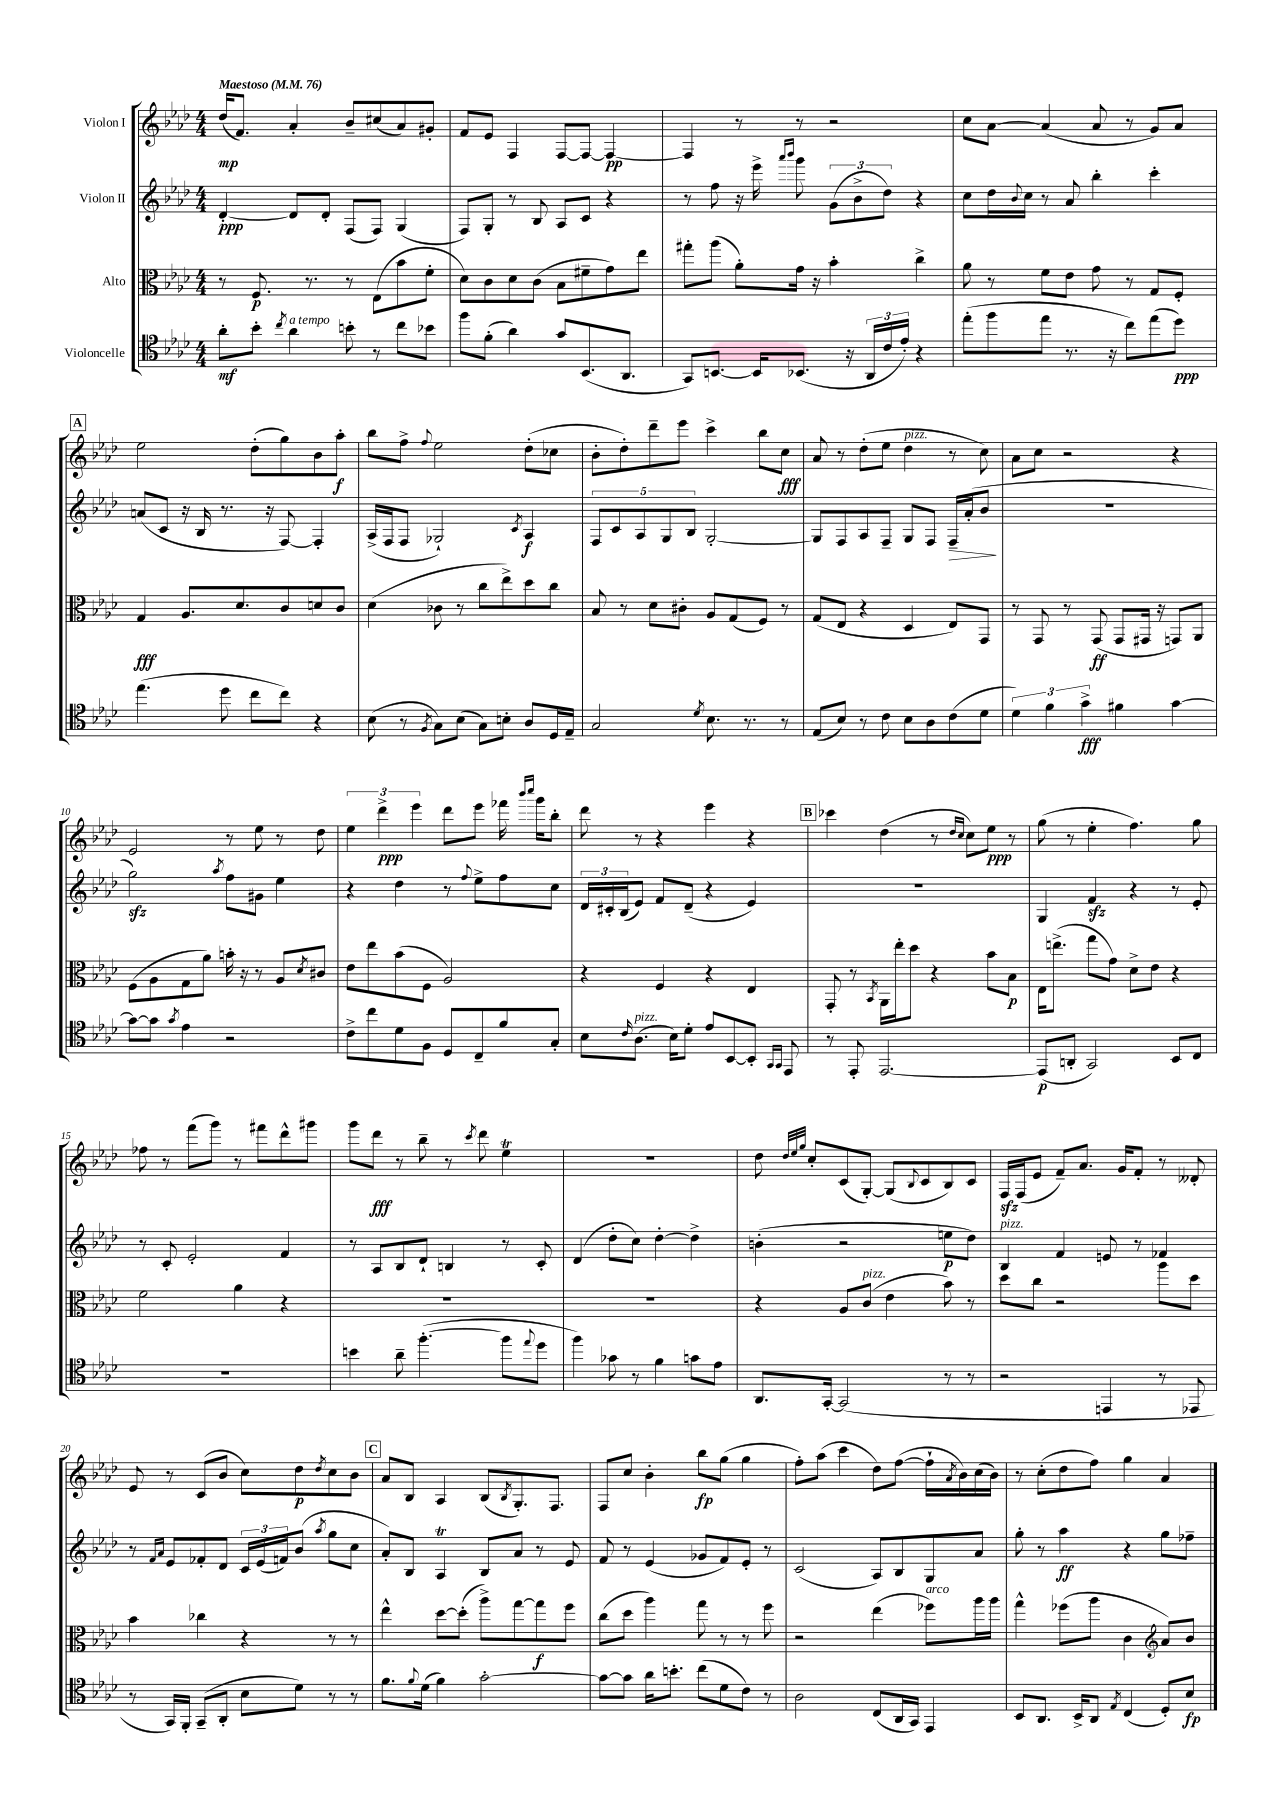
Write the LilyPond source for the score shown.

<<
\new StaffGroup <<
\new Staff = "s0" \with { instrumentName = "Violon I" } {
    \clef treble \key aes \major \numericTimeSignature \time 4/4 \tempo "Maestoso" 4 = 76
    des''16\mp( f'8.) aes'4-. bes'8-- cis''8( aes'8) gis'8-. |
    f'8 ees'8 f4 f8~ f8~ f4~\pp |
    f4 r8 r8 r2 |
    c''8 aes'8~ aes'4( aes'8 r8 g'8) aes'8 |
    \mark \markup { \box "A" } ees''2 des''8-.( g''8) bes'8 aes''8-.\f |
    bes''8 f''8-> \appoggiatura { f''8 } ees''2 des''8-.( ces''8 |
    bes'8-. des''8-.) des'''8-- ees'''8 c'''4-> bes''8 c''8\fff |
    aes'8 r8 des''8-.( ees''8 des''4^\markup { \italic "pizz." } r8 c''8) |
    aes'8 c''8 r2 r4 |
    ees'2 r8 ees''8 r8 des''8 |
    \tuplet 3/2 { ees''4 des'''4->\ppp ees'''4 } des'''8 ees'''8 fes'''16 \grace { bes'''16 c''''16 } g'''16 bes''8-. |
    des'''8 r8 r4 ees'''4 r4 |
    \mark \markup { \box "B" } ces'''4 des''4( r8 \grace { des''16 c''16 } c''8) ees''8\ppp r8 |
    g''8( r8 ees''4-. f''4.) g''8 |
    fes''8 r8 f'''8( g'''8) r8 fis'''8 des'''8-^ gis'''8 |
    g'''8 des'''8\fff r8 bes''8-- r8 \acciaccatura { c'''8 } des'''8 ees''4\trill |
    R1 |
    des''8 \grace { des''32 ees''32 g''32 } c''8-. c'8( g8~-.) g8( \appoggiatura { bes8 } c'8 bes8) c'8 |
    f16\sfz f16( ees'8 f'8--) aes'8. g'16 f'8-. r8 deses'8-. |
    ees'8 r8 c'8( bes'8 c''8) des''8\p \acciaccatura { des''8 } c''8 bes'8 |
    \mark \markup { \box "C" } aes'8 bes8 aes4 bes8( \acciaccatura { bes8 } g8.-.) f8. |
    f8 c''8 bes'4-. bes''8\fp g''8( g''4 |
    f''8-.) aes''8( c'''4 des''8) f''8~( f''16-! \acciaccatura { aes'8 } bes'16) c''16( bes'16) |
    r8 c''8-.( des''8 f''8) g''4 aes'4 \bar "|." |
}
\new Staff = "s1" \with { instrumentName = "Violon II" } {
    \clef treble \key aes \major \numericTimeSignature \time 4/4
    des'4~-.\ppp des'8 des'8-. f8( f8) g4( |
    f8) g8-. r8 bes8 aes8 c'8 r4 |
    r8 f''8 r16 ees'''16-> \grace { aes'''16 bes'''16 } g'''8 \tuplet 3/2 { g'8( bes'8-> des''8) } r4 |
    c''8 des''16 \appoggiatura { bes'8 } c''16 r8 aes'8 bes''4-. c'''4-. |
    \mark \markup { \box "A" } a'8( c'8 r16 bes16 r8. r16 f8~) f4-. |
    aes16->( f16 f8 ges2-!) \acciaccatura { c'8 } aes4\f |
    \tuplet 5/4 { f8 c'8 aes8 g8 bes8 } g2~-. |
    g8 f8 aes8 f8-- g8 f8 f16--\> aes'16-.( bes'8\! |
    R1 |
    g''2\sfz) \acciaccatura { aes''8 } f''8 gis'8 ees''4 |
    r4 des''4 r8 \appoggiatura { f''8 } ees''8-> f''8 c''8 |
    \tuplet 3/2 { des'16 cis'16-. bes16( } ees'8) f'8 des'8--( r4 ees'4) |
    \mark \markup { \box "B" } R1 |
    g4 f'4\sfz r4 r8 ees'8-. |
    r8 c'8-. ees'2-. f'4 |
    r8 aes8 bes8 des'8-! b4 r8 c'8-. |
    des'4( des''8-. c''8) des''4~-. des''4-> |
    b'4-.( r2 e''8\p des''8) |
    bes4^\markup { \italic "pizz." } f'4 e'8 r8 fes'4 |
    r8 \grace { f'16 aes'16 } ees'8 fes'8-. des'8 \tuplet 3/2 { c'16 ees'16( f'16) } bes'8( \acciaccatura { aes''8 } g''8 c''8 |
    \mark \markup { \box "C" } aes'8-.) bes8 aes4\trill bes8 aes'8 r8 ees'8 |
    f'8 r8 ees'4( ges'8 f'8) ees'8-. r8 |
    c'2( aes8) bes8 g8 aes'8 |
    g''8-. r8 aes''4\ff r4 g''8 fes''8-- \bar "|." |
}
\new Staff = "s2" \with { instrumentName = "Alto" } {
    \clef alto \key aes \major \numericTimeSignature \time 4/4
    r8 f8.\p r8. r8 ees8( bes'8 f'8-. |
    des'8) c'8 des'8 c'8( bes8 fis'8-- g'8) ees''8 |
    gis''8-. aes''8( aes'8-.) g'16 r16 bes'4-. c''4-> |
    aes'8 r8 f'8 ees'8 g'8 r8 g8 f8-. |
    \mark \markup { \box "A" } g4\fff aes8. des'8. c'8 d'8 c'8 |
    des'4( ces'8 r8 c''8 ees''8->) des''8 c''8 |
    bes8 r8 des'8 cis'8-. aes8 g8( f8) r8 |
    g8( ees8 r4 des4 ees8) g,8 |
    r8 g,8 r8 g,8\ff( g,8 gis,16 r16 g,8) aes,8 |
    f8( aes8 g8 aes'8) b'16-. r16 r8 aes8 \acciaccatura { des'8 } cis'8 |
    ees'8 ees''8 bes'8( f8 aes2) |
    r4 f4 r4 ees4 |
    \mark \markup { \box "B" } g,8-. r8 \acciaccatura { bes,8 } aes,16 ees''16-. des''8 r4 bes'8 bes8\p |
    ees16 e''8.->( g''8 g'8) des'8-> ees'8 r4 |
    f'2 aes'4 r4 |
    R1 |
    R1 |
    r4 aes8 c'8^\markup { \italic "pizz." }( ees'4 bes'8) r8 |
    des''8 c''8 r2 aes''8 des''8 |
    bes'4 ces''4 r4 r8 r8 |
    \mark \markup { \box "C" } ees''4-^ des''8~ des''8-.( aes''8->) g''8~ g''8\f f''8 |
    c''8( des''8 aes''4) g''8 r8 r8 f''8 |
    r2 ees''4( fes''8^\markup { \italic "arco" }) aes''16 aes''16 |
    g''4-^ fes''8( aes''8 c'4 \clef treble aes'8) bes'8 \bar "|." |
}
\new Staff = "s3" \with { instrumentName = "Violoncelle" } {
    \clef tenor \key aes \major \numericTimeSignature \time 4/4
    aes'8-.\mf bes'8-. \acciaccatura { c''8 } aes'4^\markup { \italic "a tempo" } b'8-. r8 c''8 bes'8 |
    f''8 f'8-.( aes'4) g'8 bes,8.( aes,8. |
    g,8) b,8.~ b,16 bes,8.( r16 \tuplet 3/2 { aes,16 c'16 ees'16-.) } r4 |
    ees''8-.( f''8 ees''8 r8. r16 c''8) ees''8( des''8\ppp) |
    \mark \markup { \box "A" } ees''4.( des''8 c''8 c''8) r4 |
    bes8( r8 \acciaccatura { f8 } g8) bes8( g8) b8-. aes8 des16 ees16-- |
    g2 \acciaccatura { des'8 } bes8. r8. r8 |
    ees8( bes8) r8 c'8 bes8 aes8 c'8( des'8 |
    \tuplet 3/2 { des'4) f'4 g'4->\fff } fis'4 g'4~ |
    g'8~ g'8 \acciaccatura { g'8 } ees'4 r2 |
    c'8-> c''8 des'8 f8 des8 c8-- f'8 g8-. |
    bes8 \grace { c'16 } aes8.^\markup { \italic "pizz." }( bes16) des'8-. ees'8 bes,8~ bes,8-. \grace { g,16 g,16 } ees,8 |
    \mark \markup { \box "B" } r8 ees,8-. ees,2.~ |
    ees,8\p( a,8-. g,2) bes,8 c8 |
    R1 |
    b'4 aes'8-- f''4.~-.( f''8 \appoggiatura { ees''8 } des''8 |
    f''4) ges'8 r8 f'4 g'8 ees'8 |
    aes,8. g,16~-. g,2( r8 r8 |
    r2 e,4 r8 ees,8 |
    r8 g,16) f,16-. g,8--( aes,8-. bes8 des'8) r8 r8 |
    \mark \markup { \box "C" } f'8. \appoggiatura { f'8 } des'16( f'4) g'2~-. |
    g'8~ g'8 aes'16 b'8.-. c''8( des'8 c'8) r8 |
    aes2 c8( aes,16 g,16) ees,4 |
    bes,8 aes,8. bes,16-> aes,8 \acciaccatura { ees8 } c4( des8-.) bes8\fp \bar "|." |
}
>>
>>
